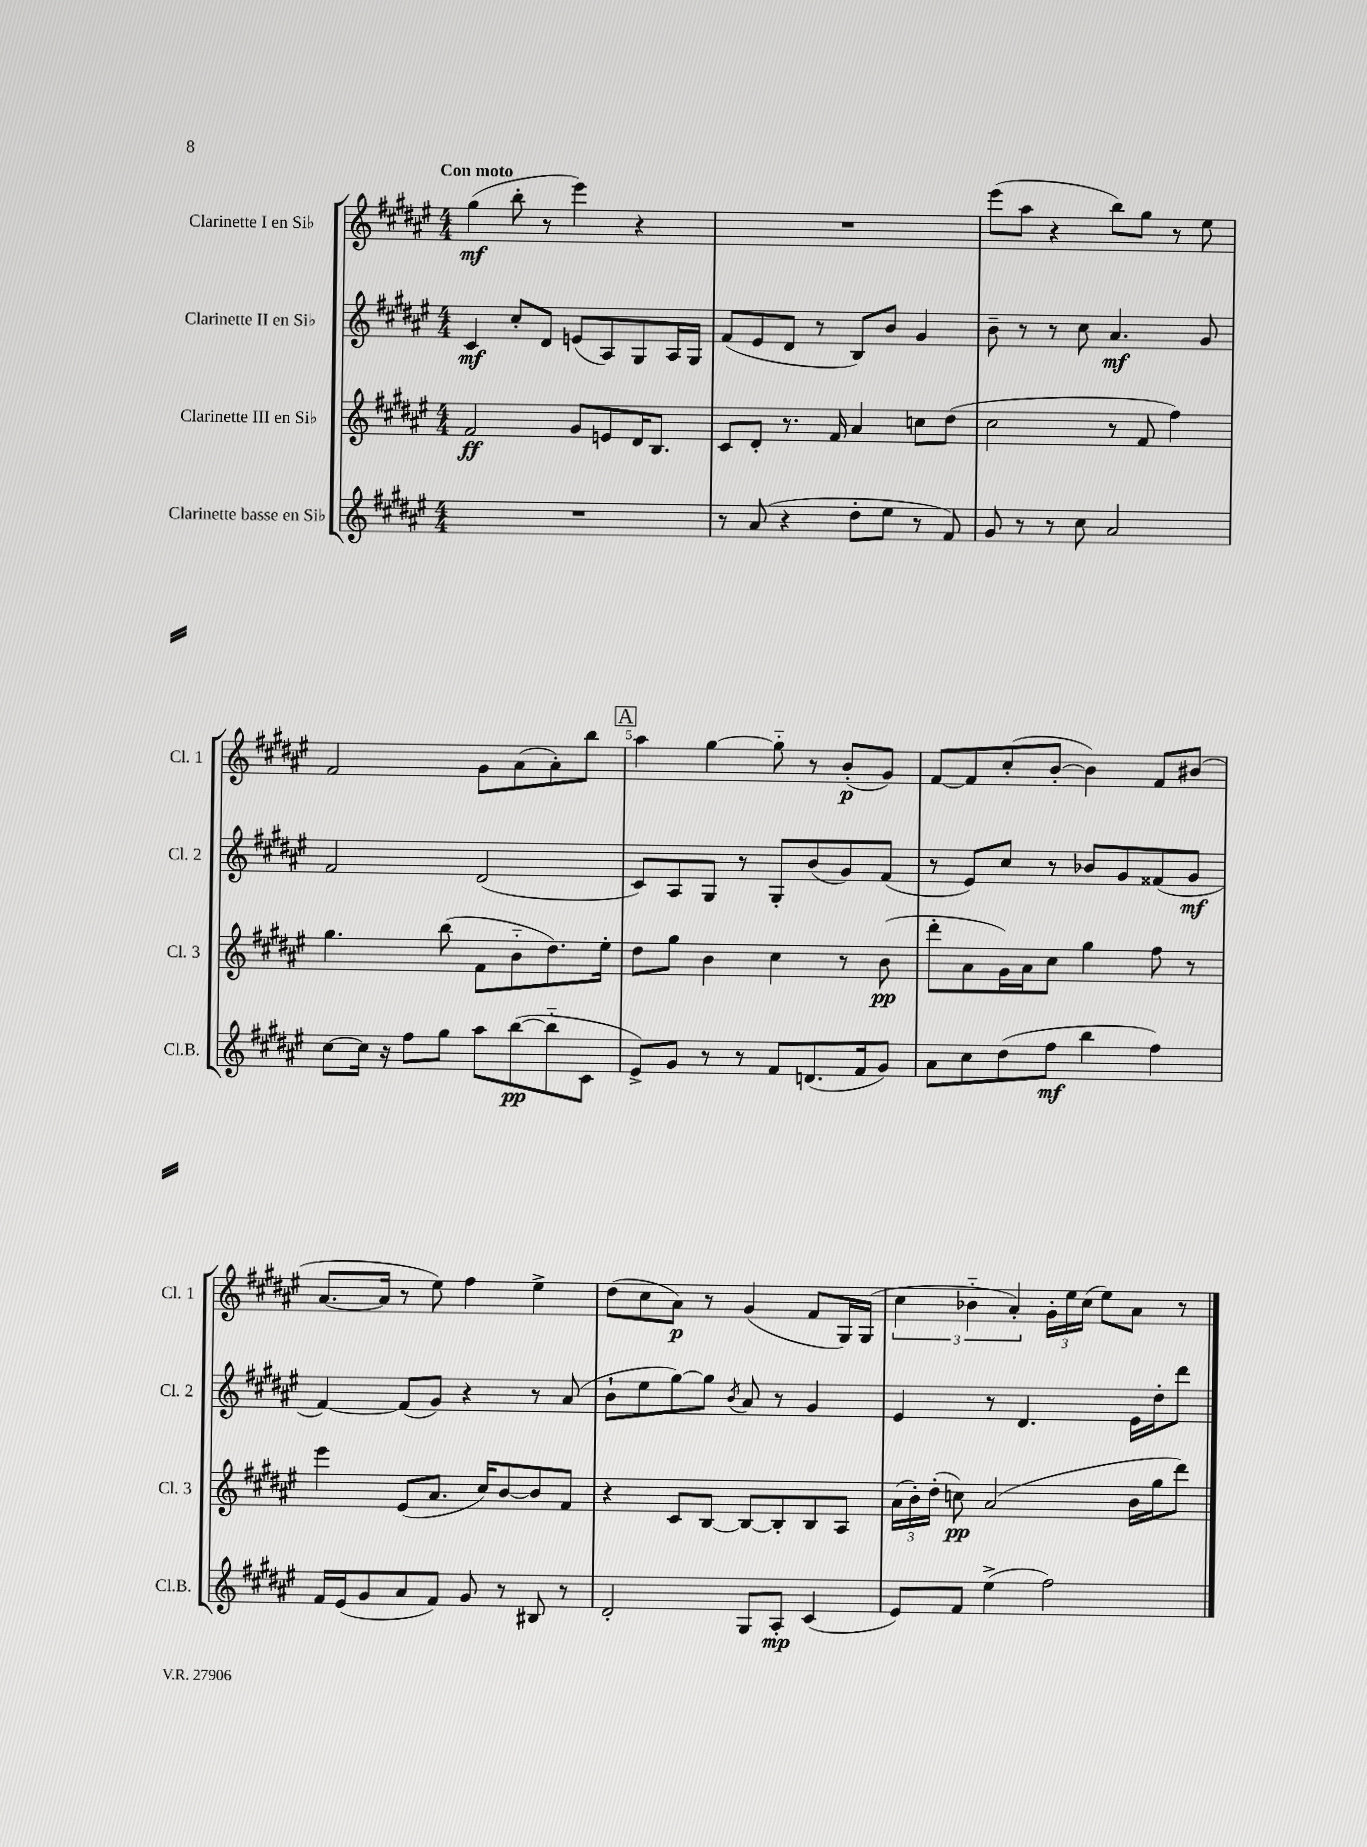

**kern	**kern	**kern	**kern
*staff4	*staff3	*staff2	*staff1
*clefG2	*clefG2	*clefG2	*clefG2
*k[f#c#g#d#a#e#]	*k[f#c#g#d#a#e#]	*k[f#c#g#d#a#e#]	*k[f#c#g#d#a#e#]
*M4/4	*M4/4	*M4/4	*M4/4
1r	2f#	4c#	(4gg#
.	.	8cc#'	8bb'
.	.	8d#	8r
.	8g#	(8e	4eee#)
.	8e	8A#)	.
.	16d#	8G#	4r
.	8.B	.	.
.	.	16A#	.
.	.	16G#	.
=	=	=	=
8r	8c#	(8f#	1r
(8a#	8d#'	8e#	.
4r	8.r	8d#	.
.	.	8r	.
.	16f#	.	.
8dd#'	4a#	8B)	.
8ee#	.	8b	.
8r	8cc	4g#	.
8f#)	(8dd#	.	.
=	=	=	=
8g#	2cc#	8b~	(8eee#
8r	.	8r	8aa#
8r	.	8r	4r
8cc#	.	8cc#	.
2a#	8r	4.a#	8bb)
.	8f#	.	8gg#
.	4ff#)	.	8r
.	.	8g#	8ee#
=	=	=	=
[8cc#	4.gg#	2f#	2f#
16cc#]	.	.	.
16r	.	.	.
8ff#	.	.	.
8gg#	(8bb	.	.
8aa#	8f#	(2d#	8g#
([8bb	8b'~	.	(8a#
8bb'~]	8.dd#)	.	8a#')
8c#	.	.	8bb
.	16ee#'	.	.
=	=	=	=
8e#^)	8dd#	8c#)	4aa#
8g#	8gg#	8A#	.
8r	4b	8G#	[4gg#
8r	.	8r	.
8f#	4cc#	8G#'	8gg#'~]
(8.d	.	(8b	8r
.	8r	8g#)	(8b'
16f#	.	.	.
8g#)	(8b	(8f#	8g#)
=	=	=	=
8a#	8ddd#'	8r	[8f#
8cc#	8a#	8e#)	8f#]
(8dd#	16g#)	8cc#	(8cc#'
.	16a#	.	.
8ff#	8cc#	8r	[8b'
4bb	4gg#	8b-	4b])
.	.	8g#	.
4ff#)	8ff#	(8f##	8f#
.	8r	8g#	(8b#
=	=	=	=
16f#	4eee#	[4f#)	[8.a#
(16e#	.	.	.
8g#	.	.	.
.	.	.	16a#]
8a#	(8e#	(8f#]	8r
8f#)	8.a#	8g#)	8ee#)
8g#	.	4r	4ff#
.	16cc#)	.	.
8r	[8b	.	.
8B#	8b]	8r	4ee#^
8r	8f#	(8a#	.
=	=	=	=
2d#'	4r	8b`	(8dd#
.	.	8ee#	8cc#
.	8c#	[8gg#)	8a#)
.	[8B	8gg#]	8r
.	.	8qb	.
8G#	8B_	8a#	(4g#
8A#'	8B']	8r	.
(4c#	8B	4g#	8f#
.	8A#	.	16G#)
.	.	.	(16G#
=	=	=	=
8e#)	(24a#	4e#	6cc#
.	24b')	.	.
.	(24dd#'	.	.
8f#	8cc)	.	.
.	.	.	6b-'~
(4ee#^	(2a#	8r	.
.	.	.	6a#')
.	.	4.d#	.
2ff#)	.	.	24g#'
.	.	.	24ee#
.	.	.	(24cc#
.	.	.	8ee#)
.	16b	16e#	8a#
.	16gg#	16dd#'	.
.	8ddd#)	8ddd#	8r
==	==	==	==
*-	*-	*-	*-
